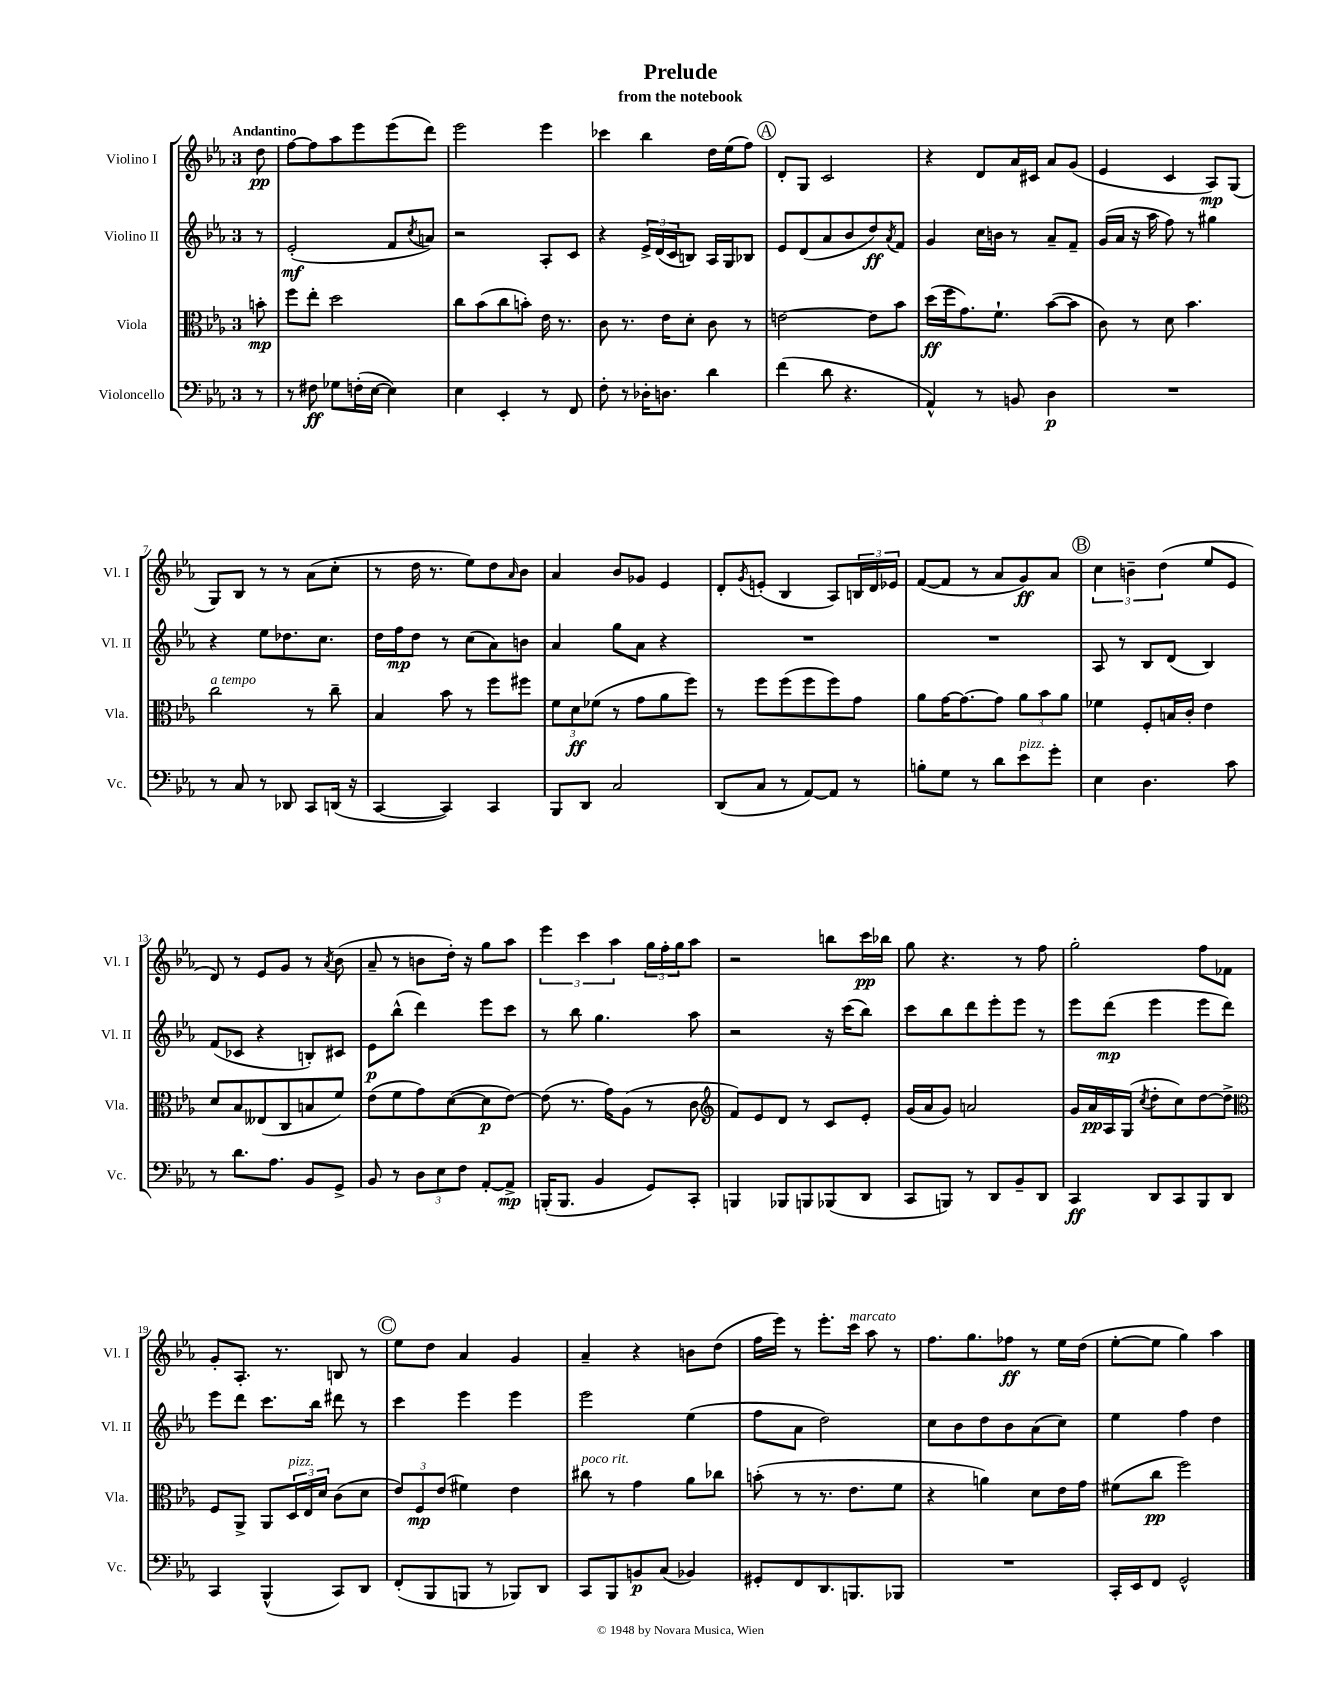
\header { title = "Prelude" subtitle = "from the notebook" }
<<
\new StaffGroup <<
\new Staff = "s0" \with { instrumentName = "Violino I" shortInstrumentName = "Vl. I" } {
    \clef treble \key ees \major \once \override Staff.TimeSignature.style = #'single-digit \time 3/4 \partial 8 \tempo "Andantino"
    d''8\pp |
    f''8~ f''8 aes''8 ees'''8 ees'''8( d'''8) |
    ees'''2 ees'''4 |
    ces'''4 bes''4 d''16 ees''16( f''8) |
    \mark \markup { \circle "A" } d'8-. g8 c'2 |
    r4 d'8 aes'16 cis'16 aes'8 g'8( |
    ees'4 c'4 aes8\mp) g8( |
    g8) bes8 r8 r8 aes'8( c''8-. |
    r8 d''16 r8. ees''8) d''8 \grace { aes'16 } bes'8 |
    aes'4 bes'8 ges'8 ees'4 |
    d'8-. \acciaccatura { g'8 } e'8-.( bes4 aes8) \tuplet 3/2 { b16 d'16 ees'16 } |
    f'8~( f'8 r8 aes'8 g'8\ff) aes'8 |
    \mark \markup { \circle "B" } \tuplet 3/2 { c''4 b'4-- d''4( } ees''8 ees'8 |
    d'8) r8 ees'8 g'8 r8 \acciaccatura { aes'8 } bes'8( |
    aes'8-- r8 b'8 d''16-.) r16 g''8 aes''8 |
    \tuplet 3/2 { ees'''4 c'''4 aes''4 } \tuplet 3/2 { g''16 f''16-. g''16 } aes''8 |
    r2 b''8 c'''16\pp bes''16 |
    g''8 r4. r8 f''8 |
    g''2-. f''8 fes'8 |
    g'8-. aes8.-. r8. b8 r8 |
    \mark \markup { \circle "C" } ees''8 d''8 aes'4 g'4 |
    aes'4-- r4 b'8 d''8( |
    f''16 ees'''16) r8 ees'''8.-. c'''16^\markup { \italic "marcato" } aes''8 r8 |
    f''8. g''8. fes''8\ff r8 ees''16 d''16( |
    ees''8~-. ees''8 g''4) aes''4 \bar "|." |
}
\new Staff = "s1" \with { instrumentName = "Violino II" shortInstrumentName = "Vl. II" } {
    \clef treble \key ees \major \once \override Staff.TimeSignature.style = #'single-digit \time 3/4 \partial 8
    r8 |
    ees'2-.\mf( f'8 \acciaccatura { c''8 } a'8) |
    r2 aes8-. c'8 |
    r4 \tuplet 3/2 { ees'16-> d'16( c'16 } b8) aes16 g16 bes8 |
    \mark \markup { \circle "A" } ees'8 d'8( aes'8 bes'8 d''8\ff) \acciaccatura { aes'8 } f'8 |
    g'4 c''16 b'16 r8 aes'8-- f'8-- |
    g'16( aes'16 r16 aes''16 f''8) r8 gis''4 |
    r4 ees''8 des''8. c''8. |
    d''16 f''16\mp d''8 r8 c''8( aes'8) b'8 |
    aes'4 g''8 aes'8 r4 |
    R2. |
    R2. |
    \mark \markup { \circle "B" } aes8 r8 bes8 d'8( bes4) |
    f'8( ces'8 r4 b8-.) cis'8 |
    ees'8\p bes''8-^( d'''4) ees'''8 c'''8 |
    r8 bes''8 g''4. aes''8 |
    r2 r16 c'''16( bes''8) |
    c'''8 bes''8 d'''8 ees'''8-. ees'''8 r8 |
    ees'''8 d'''8\mp( ees'''4 ees'''8 d'''8) |
    ees'''8 d'''8 c'''8. bes''16 dis'''8 r8 |
    \mark \markup { \circle "C" } c'''4 ees'''4 ees'''4 |
    ees'''2 ees''4( |
    f''8 aes'8 d''2) |
    c''8 bes'8 d''8 bes'8 aes'8( c''8) |
    ees''4 f''4 d''4 \bar "|." |
}
\new Staff = "s2" \with { instrumentName = "Viola" shortInstrumentName = "Vla." } {
    \clef alto \key ees \major \once \override Staff.TimeSignature.style = #'single-digit \time 3/4 \partial 8
    b'8-.\mp |
    f''8 ees''8-. d''2 |
    c''8 bes'8( c''8 b'8-.) ees'16 r8. |
    c'8 r8. ees'16 d'8-. c'8 r8 |
    \mark \markup { \circle "A" } e'2~ e'8 bes'8 |
    d''16\ff( f''16 g'8.) f'8.-! bes'8~( bes'8 |
    c'8) r8 d'8 bes'4. |
    c''2^\markup { \italic "a tempo" } r8 c''8-- |
    bes4 bes'8 r8 f''8 fis''8 |
    \tuplet 3/2 { f'8 d'8\ff fes'8( } r8 g'8 aes'8 f''8) |
    r8 f''8 f''8( f''8 f''8) g'8 |
    aes'8 g'16~ g'8.~ g'8 \tuplet 3/2 { aes'8 bes'8 aes'8 } |
    \mark \markup { \circle "B" } fes'4 f8-. b16 c'16-. ees'4 |
    d'8 bes8 eeses8( c8 b8 f'8) |
    ees'8( f'8 g'8) d'8~( d'8\p ees'8~) |
    ees'8( r8. g'16) aes8( r8 c'8 |
    \clef treble f'8) ees'8 d'8 r8 c'8 ees'8-. |
    g'16( aes'16 g'8) a'2 |
    g'16 aes'16\pp aes16 g16( \acciaccatura { c''8 } d''8-. c''8) d''8~ d''8-> |
    \clef alto f8 aes,8-> aes,8 \tuplet 3/2 { d16^\markup { \italic "pizz." } ees16 d'16 } c'8( d'8 |
    \mark \markup { \circle "C" } \tuplet 3/2 { ees'8) f8\mp ees'8( } fis'4) ees'4 |
    cis''8^\markup { \italic "poco rit." } r8 g'4 aes'8 ces''8 |
    b'8-.( r8 r8. ees'8. f'8 |
    r4 a'4) d'8 ees'16 g'16 |
    fis'8( c''8\pp f''2) \bar "|." |
}
\new Staff = "s3" \with { instrumentName = "Violoncello" shortInstrumentName = "Vc." } {
    \clef bass \key ees \major \once \override Staff.TimeSignature.style = #'single-digit \time 3/4 \partial 8
    r8 |
    r8 fis8\ff ges8 f16-.( ees16~ ees4) |
    ees4 ees,4-. r8 f,8 |
    f8-. r8 des16-. d8. d'4 |
    \mark \markup { \circle "A" } f'4( d'8 r4. |
    aes,4-^) r8 b,8 d4\p |
    R2. |
    r8 c8 r8 des,8 c,8 d,16( r16 |
    c,4~ c,4) c,4 |
    bes,,8 d,8 c2 |
    d,8( c8 r8 aes,8~) aes,8 r8 |
    b8-. g8 r8 d'8 ees'8^\markup { \italic "pizz." } g'8-. |
    \mark \markup { \circle "B" } ees4 d4. c'8 |
    r8 d'8. aes8. bes,8 g,8-> |
    bes,8 r8 \tuplet 3/2 { d8 ees8 f8 } aes,8~-. aes,8->\mp |
    b,,16-.( b,,8. bes,4 g,8) c,8-. |
    b,,4 bes,,8 b,,8 bes,,8( d,8 |
    c,8 b,,8) r8 d,8 bes,8-- d,8 |
    c,4\ff d,8 c,8 bes,,8 d,8 |
    c,4 bes,,4-^( c,8) d,8 |
    \mark \markup { \circle "C" } f,8-.( bes,,8 b,,8 r8 bes,,8) d,8 |
    c,8 bes,,8 b,8\p c8( bes,4) |
    gis,8-. f,8 d,8. b,,8. bes,,8 |
    R2. |
    c,16-. ees,16 f,8 g,2-^ \bar "|." |
}
>>
>>
